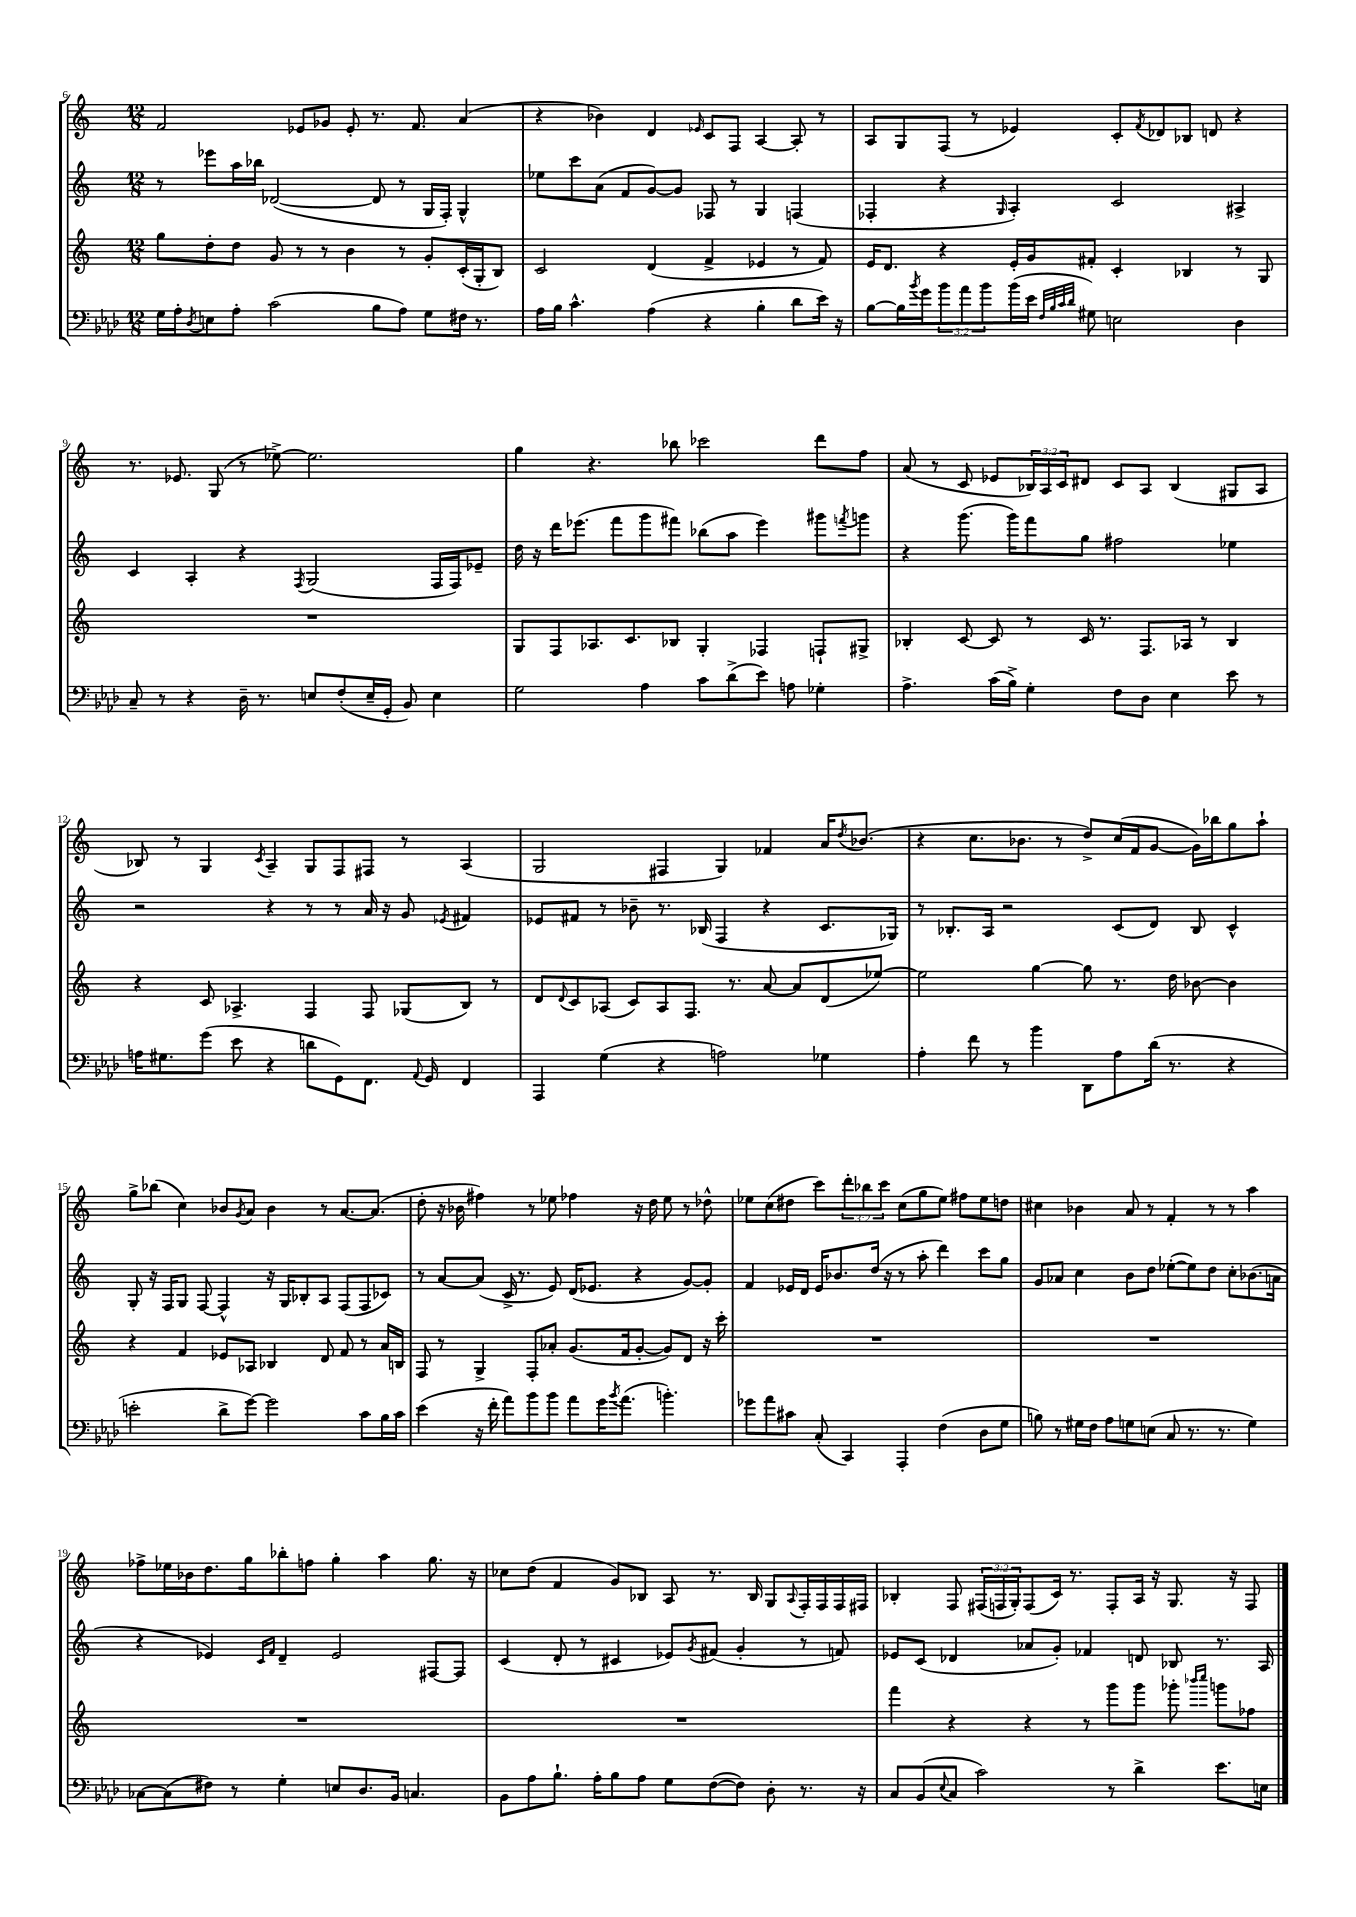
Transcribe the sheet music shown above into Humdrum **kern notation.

**kern	**kern	**kern	**kern
*staff4	*staff3	*staff2	*staff1
*clefF4	*clefG2	*clefG2	*clefG2
*k[b-e-a-d-]	*k[]	*k[]	*k[]
*M12/8	*M12/8	*M12/8	*M12/8
16G	8gg	8r	2f
16A-'	.	.	.
8qD-	.	.	.
8E	8dd'	8eee-	.
8A-'	8dd	16aa	.
.	.	16bb-	.
(2c	8g	([2d-	.
.	8r	.	8e-
.	8r	.	8g-
.	4b	.	8e-'
8B-	.	8d-]	8.r
8A-)	8r	8r	.
.	.	.	8.f
8G	8g'	16G	.
.	.	16F')	.
16F#	(16c'	4G^^	(4a
8.r	16G'	.	.
.	8B)	.	.
=	=	=	=
16A-	2c	8ee-	4r
16B-	.	.	.
4.c^^	.	8ccc	.
.	.	(8a	4b-)
.	.	8f	.
(4A-	(4d	[8g)	4d
.	.	8g]	.
.	.	.	16qqe-
4r	4f^	8F-	8c
.	.	8r	8F
4B-'	4e-	4G	[4A
8d-	8r	(4F	8A']
16e-)	8f)	.	8r
16r	.	.	.
=	=	=	=
[8B-	16e	4F-'	8A
.	8.d	.	.
16B-]	.	.	8G
8qb-	.	.	.
16g	.	.	.
12b-	4r	4r	(8F
12a-	.	.	.
.	.	.	8r
12b-	.	.	.
.	.	16qqG	.
(16b-	16e'	4A')	4e-)
16e-	16g	.	.
32qqF	.	.	.
32qqB-	.	.	.
32qqc	.	.	.
32qqd-	.	.	.
8G#)	8f#'	.	.
2E	4c'	2c	8c'
.	.	.	8qf
.	.	.	8d-
.	4B-	.	8B-
.	.	.	8d
4D-	8r	4A#^	4r
.	8G	.	.
=	=	=	=
8C~	1.r	4c	8.r
8r	.	.	.
.	.	.	8.e-
4r	.	4A'	.
.	.	.	(8G
16D-~	.	4r	8r
8.r	.	.	.
.	.	.	[8ee-^)
.	.	8qF	.
8E	.	(2G	2.ee-]
(8F'	.	.	.
16E~	.	.	.
16GG'	.	.	.
8BB-)	.	.	.
4E	.	16F	.
.	.	16F)	.
.	.	8e-~	.
=	=	=	=
2G	8G	16dd	4gg
.	.	16r	.
.	8F	16ddd	.
.	.	(8.eee-	.
.	8.A-	.	4.r
.	.	8fff	.
.	8.c	.	.
4A-	.	8ggg	.
.	8B-	8fff#)	8bb-
8c	4G'	(8bb-	2ccc-
(8d-^	.	8aa	.
8e-)	4F-	4eee-)	.
8A	.	.	.
4G-'	8F`	8ggg#	8ddd
.	.	8qfff	.
.	8G#^	8ggg	8ff
=	=	=	=
4.A-^	4B-'	4r	(8a
.	.	.	8r
.	[8c	(8.ggg	8c
(16c	8c]	.	8e-
16B-^)	.	16ggg)	.
4G'	8r	8fff	24B-)
.	.	.	24A
.	.	.	24c
.	16c	8gg	8d#
.	8.r	.	.
8F	.	2ff#	8c
8D-	8.F	.	8A
4E-	.	.	(4B-
.	16A-	.	.
.	8r	.	.
8e-	4B-	4ee-	8G#
8r	.	.	8A
=	=	=	=
16A	4r	2r	8B-)
8.G#	.	.	.
.	.	.	8r
(8g	8c	.	4G
8e-	4.A-^	.	.
.	.	.	8qc
4r	.	4r	4A~
8d	4F	8r	8G
8GG)	.	8r	8F
8.FF	8F	16a	8F#
.	.	16r	.
.	(8G-	8g	8r
8qqAA-	.	.	.
16GG	.	.	.
.	.	8qe-	.
4FF	8B)	4f#	(4A
.	8r	.	.
=	=	=	=
4AAA-	8d	8e-	2G
.	8qqd	.	.
.	8c	8f#	.
(4G	(8A-	8r	.
.	8c)	8b-~	.
4r	8A-	8.r	4F#
.	8.F	.	.
.	.	(16B-	.
2A)	.	4F	4G)
.	8.r	.	.
.	[8a	4r	4f-
.	8a]	.	.
4G-	(8d	8.c	16a
.	.	.	8qdd
.	.	.	(8.b-
.	[8ee-)	.	.
.	.	16G-)	.
=	=	=	=
4A-'	2ee-]	8r	4r
.	.	8.B-'	.
8f	.	.	8.cc
.	.	16A	.
8r	.	2r	.
.	.	.	8.b-
4b-	[4gg	.	.
.	.	.	8r
8DD-	8gg]	.	8dd^)
8A-	8.r	(8c	(16cc
.	.	.	16f
(16d-	.	8d)	[8g
8.r	16dd	.	.
.	[8b-	8B-	16g])
.	.	.	16bb-
4r	4b-]	4c^^	8gg
.	.	.	8aa`
=	=	=	=
2e'	4r	8G'	8gg^
.	.	16r	(8bb-
.	.	16F	.
.	4f	8G	4cc)
.	.	[8F	.
8d-^	8e-	4F^^]	8b-
.	.	.	8qg
[8g)	8A-	.	8a
2g]	4B-	16r	4b-
.	.	16G	.
.	.	8B-'	.
.	8d	8A	8r
.	8f	(8F	[8.a
8c	8r	8F	.
.	.	.	(8.a]
16B-	16a	8c-)	.
16c	16B	.	.
=	=	=	=
(4e-	8F	8r	8dd'
.	8r	[8a	16r
.	.	.	16b-
16r	4G^	(8a]	4ff#)
16f'	.	.	.
8a-)	.	16c^	.
.	.	8.r	.
8b-	8F'	.	8r
8b-	8a-'	8e)	8ee-
8a-	(8.g	(16d	4ff-
.	.	8.e-	.
16g	.	.	.
8qb-	.	.	.
(8.a-	16f	.	.
.	[8g'	4r	16r
.	.	.	16dd
4.b')	8g])	.	8ee-
.	8d	[8g)	8r
.	16r	8g']	8dd-^^
.	16ccc'	.	.
=	=	=	=
8g-	1.r	4f	8ee-
8a-	.	.	(8cc
8c#	.	16e-	8dd#
.	.	16d	.
(8C'	.	16e-	8ccc)
.	.	8.b-	.
4CC)	.	.	12ddd'
.	.	.	12bb-
.	.	(16dd	.
.	.	.	12ccc
.	.	16r	.
4AAA-'	.	8r	(8cc
.	.	8aa'	8gg
(4F	.	4ddd)	8ee-)
.	.	.	8ff#
8D-	.	8ccc	8ee-
8G	.	8gg	8dd
=	=	=	=
8B)	1.r	8g	4cc#
8r	.	8a-	.
16G#	.	4cc	4b-
16F	.	.	.
8A-	.	.	.
8G	.	8b	8a
(8E	.	8dd	8r
8C	.	([8ee-'	4f'
8.r	.	8ee-])	.
.	.	8dd	8r
8.r	.	.	.
.	.	8cc'	8r
4G)	.	(8.b-	4aa
.	.	16a	.
=	=	=	=
[8C-	1.r	4r	8ff-^
(8C-]	.	.	16ee-
.	.	.	16b-
8F#)	.	4e-)	8.dd
8r	.	.	.
.	.	.	16gg
.	.	16qqc	.
.	.	16qqf	.
4G'	.	4d~	8bb-'
.	.	.	8ff
8E	.	2e-	4gg'
8.D-	.	.	.
.	.	.	4aa
16BB-	.	.	.
4.C	.	.	.
.	.	[8F#	8.gg
.	.	8F#]	.
.	.	.	16r
=	=	=	=
8BB-	1.r	(4c	8cc-
8A-	.	.	(8dd
8.B-`	.	8d'	4f
.	.	8r	.
16A-'	.	.	.
8B-	.	4c#	8g)
8A-	.	.	8B-
8G	.	8e-)	8A
.	.	8qg	.
([8F	.	(8f#	8.r
8F])	.	4g'	.
.	.	.	16B-
8D-'	.	.	8G
.	.	.	8qqA
8.r	.	8r	16F'
.	.	.	16F
.	.	8f)	16F
16r	.	.	16F#
=	=	=	=
8C	4fff	8e-	4B-'
(8BB-	.	(8c	.
8qqE-	.	.	.
8C	4r	4d-	8F
2c)	.	.	(24F#
.	.	.	24F
.	.	.	24G')
.	4r	8a-	(8F
.	.	8g')	16c)
.	.	.	8.r
.	8r	4f-	.
8r	8ggg	.	8F'
4d-^	8ggg	8d	16A
.	.	.	16r
.	8ggg-'	8B-	8.G
.	16qqbbb-	.	.
.	16qqcccc	.	.
8.e-	8ggg	8.r	.
.	.	.	16r
.	8ff-	.	8F
16E	.	16A	.
==	==	==	==
*-	*-	*-	*-
